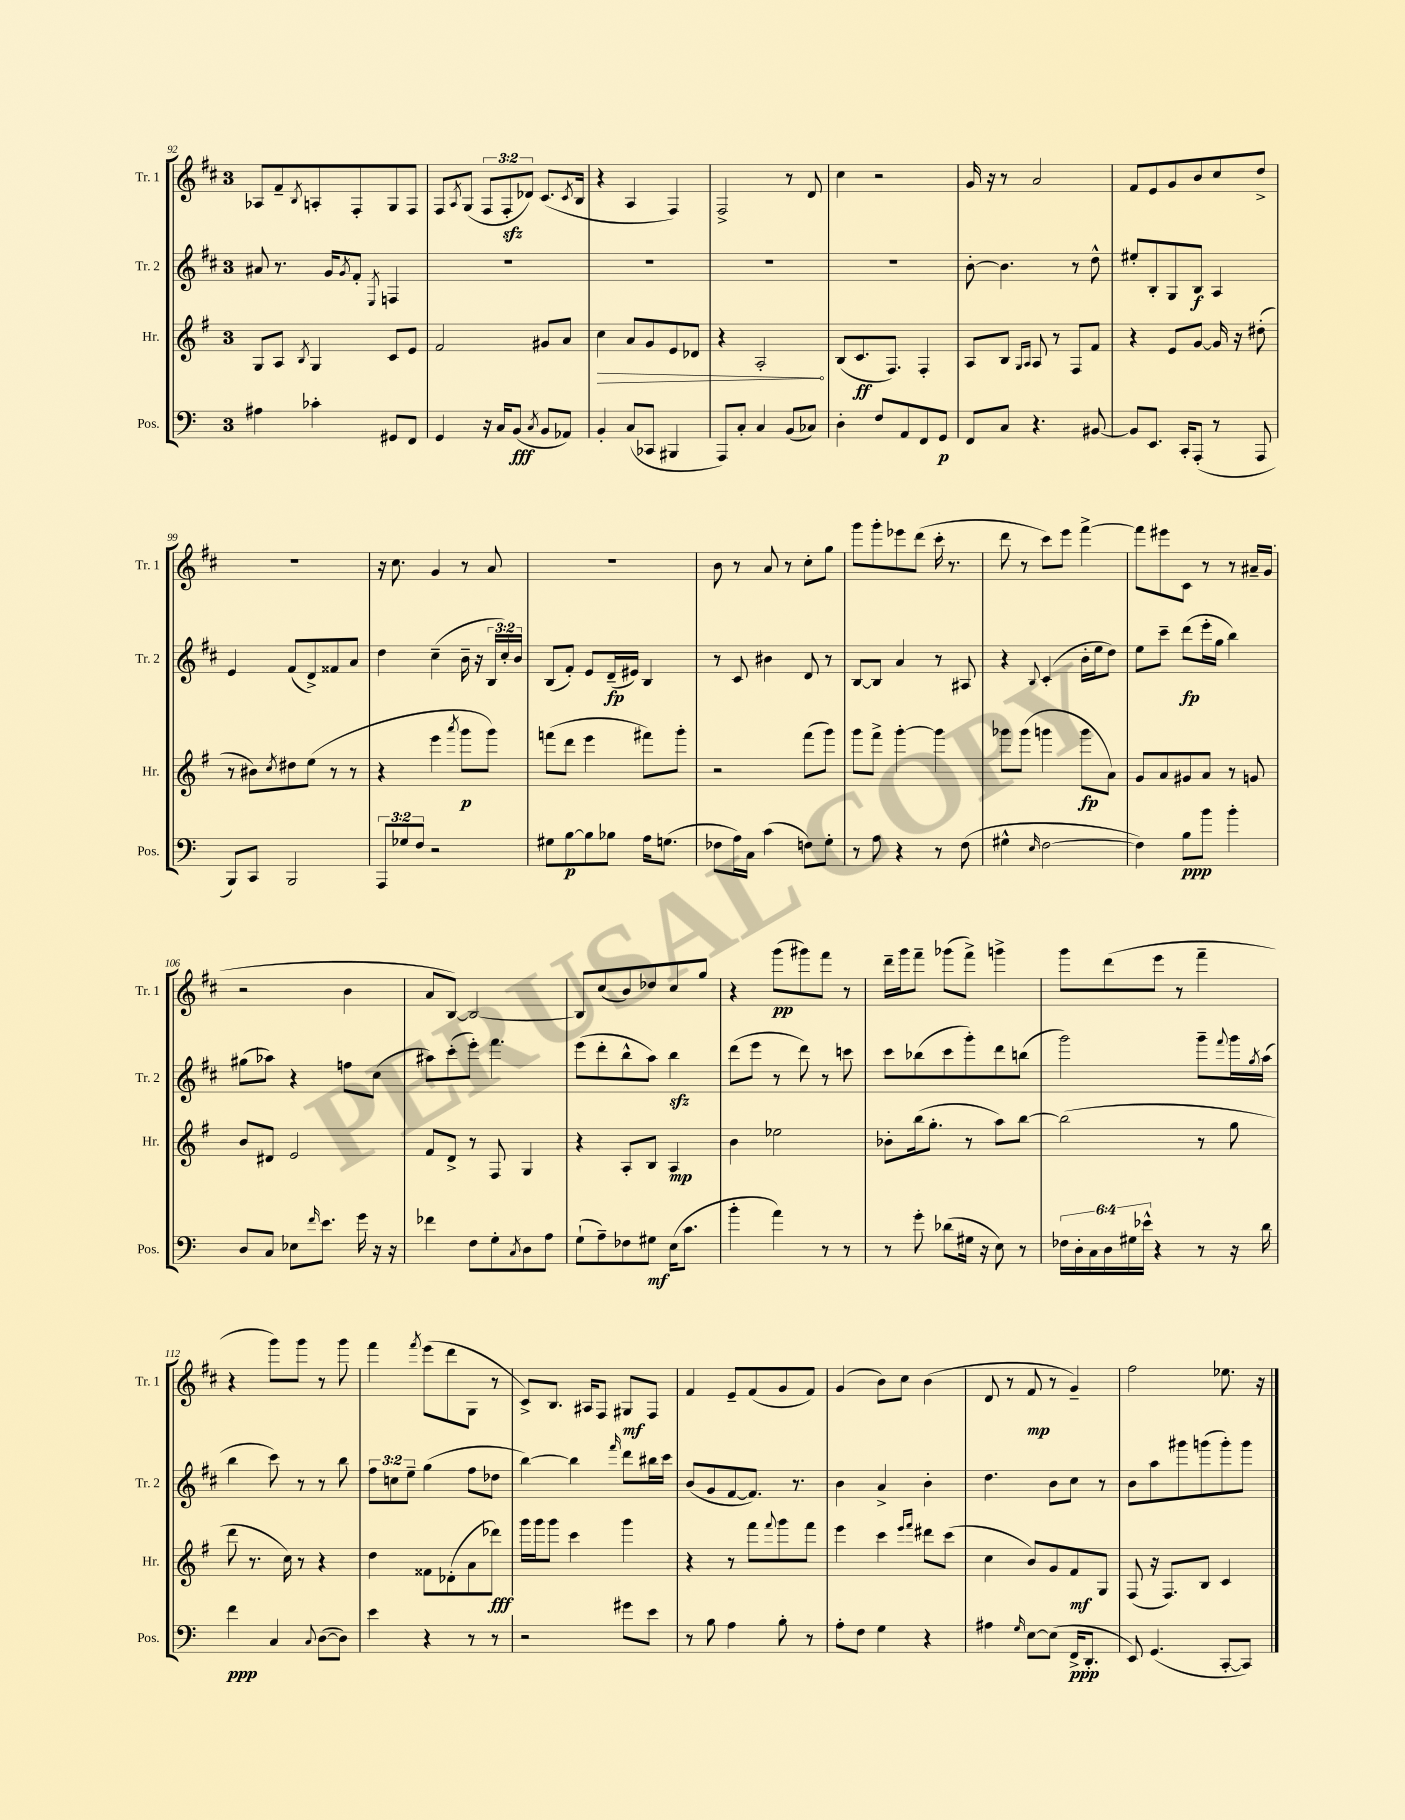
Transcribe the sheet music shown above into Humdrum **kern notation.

**kern	**dynam	**kern	**dynam	**kern	**dynam	**kern	**dynam
*part4	*part4	*part3	*part3	*part2	*part2	*part1	*part1
*staff4	*staff4	*staff3	*staff3	*staff2	*staff2	*staff1	*staff1
*I"Pos.	*	*I"Hr.	*	*I"Tr. 2	*	*I"Tr. 1	*
*I'Pos.	*	*I'Hr.	*	*I'Tr. 2	*	*I'Tr. 1	*
*clefF4	*	*clefG2	*	*clefG2	*	*clefG2	*
*k[]	*	*k[f#]	*	*k[f#c#]	*	*k[f#c#]	*
*M3/4	*	*M3/4	*	*M3/4	*	*M3/4	*
=92	=92	=92	=92	=92	=92	=92	=92
4A#X\	.	8G/L	.	8a#X/	.	8A-X/L	.
.	.	8A/J	.	8.r	.	8f#~/	.
.	.	8qB/	.	.	.	8qB/	.
4c-X'\	.	4G/	.	.	.	8An'/	.
.	.	.	.	16g/KL	.	.	.
.	.	.	.	8qg/	.	.	.
.	.	.	.	8f#'/J	.	8F#'/	.
.	.	.	.	8qE/	.	.	.
8GG#X/L	.	8c/L	.	4Fn/	.	8G/	.
8FF/J	.	8e/J	.	.	.	8F#/J	.
=93	=93	=93	=93	=93	=93	=93	=93
4GG/	.	2f#/	.	2.r	.	8F#/L	.
.	.	.	.	.	.	8qA/	.
.	.	.	.	.	.	(8G/J	.
16r	.	.	.	.	.	12F#/L	.
16C/KL	.	.	.	.	.	.	.
.	.	.	.	.	.	12F#zz'/	.
(8BB/J	fff	.	.	.	.	.	.
.	.	.	.	.	.	12d-X/J)	.
8qC/	.	.	.	.	.	.	.
8BB/L	.	8g#X/L	.	.	.	(8.c#/L	.
8AA-X/J)	.	8a/J	.	.	.	.	.
.	.	.	.	.	.	8qc#/	.
.	.	.	.	.	.	16B/Jk	.
=94	=94	=94	=94	=94	=94	=94	=94
!	!	!	!LO:HP:b	!	!	!	!
4BB'/	.	4cc\	>	2.r	.	4r	.
(8C/L	.	8a/L	.	.	.	4A/	.
8CC-X/J	.	8g/	.	.	.	.	.
4BBB#X/	.	8e/	.	.	.	4F#/)	.
.	.	8d-X/J	.	.	.	.	.
=95	=95	=95	=95	=95	=95	=95	=95
8AAA/L)	.	4r	.	2.r	.	2F#^/	.
8C'/J	.	.	.	.	.	.	.
4C/	.	2A'/	.	.	.	.	.
(8BB/L	.	.	.	.	.	8r	.
8C-X/J)	.	.	.	.	.	8d/	.
.	.	.	]	.	.	.	.
=96	=96	=96	=96	=96	=96	=96	=96
4D'\	.	(8B/L	.	2.r	.	4cc#\	.
.	.	8.c/	ff	.	.	.	.
8F/L	.	.	.	.	.	2r	.
.	.	8.F#/J)	.	.	.	.	.
8AA/	.	.	.	.	.	.	.
8FF/	.	4F#'/	.	.	.	.	.
8GG/J	p	.	.	.	.	.	.
=97	=97	=97	=97	=97	=97	=97	=97
8FF/L	.	8A/L	.	[8b'\	.	16g/	.
.	.	.	.	.	.	16r	.
8C/J	.	8B/J	.	4.b\]	.	8r	.
.	.	16qqG/LL	.	.	.	.	.
.	.	16qqA/JJ	.	.	.	.	.
4.r	.	8A/	.	.	.	2a/	.
.	.	8r	.	.	.	.	.
.	.	8F#/L	.	8r	.	.	.
[8BB#X/	.	8f#/J	.	8dd^^\	.	.	.
=98	=98	=98	=98	=98	=98	=98	=98
8BB#/L]	.	4r	.	8ee#X'/L	.	8f#/L	.
8.EE/J	.	.	.	8B'/	.	8e/	.
.	.	8e/L	.	8G/	.	8g/	.
16CC'/KL	.	.	.	.	.	.	.
(8AAA'/J	.	[8g/J	.	8B/J	f	8b/	.
8r	.	16g/]	.	4A/	.	8cc#/	.
.	.	16r	.	.	.	.	.
8AAA/	.	(8dd#X'\	.	.	.	8dd^/J	.
!!LO:LB:g=z
=99	=99	=99	=99	=99	=99	=99	=99
8BBB/L)	.	8r	.	4e/	.	2.r	.
8CC/J	.	8b#X\L)	.	.	.	.	.
.	.	8qcc/	.	.	.	.	.
2BBB/	.	8dd#X\	.	(8f#/L	.	.	.
.	.	(8ee\J	.	8d^/)	.	.	.
.	.	8r	.	8f##X/	.	.	.
.	.	8r	.	8a/J	.	.	.
=100	=100	=100	=100	=100	=100	=100	=100
12AAA/L	.	4r	.	4dd\	.	16r	.
.	.	.	.	.	.	8.cc#\	.
12G-X/	.	.	.	.	.	.	.
12F/J	.	.	.	.	.	.	.
2r	.	4eee\	.	(4cc#~\	.	4g/	.
.	.	8qaaa/	.	.	.	.	.
.	.	8ggg\L	p	16b~\	.	8r	.
.	.	.	.	16r	.	.	.
.	.	8ggg\J)	.	24B/LL	.	8a/	.
.	.	.	.	24cc#'/)	.	.	.
.	.	.	.	24b/JJ	.	.	.
=101	=101	=101	=101	=101	=101	=101	=101
8G#X\L	.	(8fffn\L	.	(8B/L	.	2.r	.
[8B\	p	8ddd\J	.	8f#'/J)	.	.	.
8B\]	.	4eee\	.	8e/L	.	.	.
8B-X\J	.	.	.	(16d~/L	fp	.	.
.	.	.	.	16e#X/JJ)	.	.	.
16A\KL	.	8fff#X\L)	.	4B/	.	.	.
(8.Gn\J	.	.	.	.	.	.	.
.	.	8ggg'\J	.	.	.	.	.
=102	=102	=102	=102	=102	=102	=102	=102
8F-X\L	.	2r	.	8r	.	8b\	.
16A\L)	.	.	.	8c#/	.	8r	.
16C\JJ	.	.	.	.	.	.	.
(4c\	.	.	.	4b#X\	.	8a/	.
.	.	.	.	.	.	8r	.
8Fn\L)	.	(8fff#\L	.	8d/	.	8cc#'\L	.
8G'\J	.	8ggg\J)	.	8r	.	8gg\J	.
=103	=103	=103	=103	=103	=103	=103	=103
8r	.	8ggg\L	.	[8B/L	.	8ggg\L	.
8A\	.	8fff#^\J	.	8B/J]	.	8ggg'\	.
4r	.	[4ggg'\	.	4a/	.	8eee-X\	.
.	.	.	.	.	.	(8ddd\J	.
8r	.	4ggg\]	.	8r	.	16ccc#'\	.
.	.	.	.	.	.	8.r	.
(8F\	.	.	.	8A#X/	.	.	.
=104	=104	=104	=104	=104	=104	=104	=104
4G#X^^\	.	8ggg-X\L	.	4r	.	8ddd\	.
.	.	(8ggg-\J	.	.	.	8r	.
16qqE/	.	.	.	8qqB/	.	.	.
[2F\	.	4gggn\	.	(4c#'/	.	8ccc#\L)	.
.	.	.	.	.	.	8eee\J	.
.	.	8ggg\L	fp	16b'\LL	.	[4fff#^\	.
.	.	.	.	16ee\J	.	.	.
.	.	8a\J)	.	8dd\J)	.	.	.
=105	=105	=105	=105	=105	=105	=105	=105
4F\])	.	8g/L	.	8ee\L	.	8fff#\L]	.
.	.	8a/	.	8ccc#~\J	.	8eee#X\	.
8B\L	ppp	8g#X/	.	(8ddd\L	fp	8c#\J	.
8b\J	.	8a/J	.	16eee'\L	.	8r	.
.	.	.	.	16gg\JJ	.	.	.
4b'\	.	8r	.	4bb\)	.	8r	.
.	.	8gn/	.	.	.	16a#X~/LL	.
.	.	.	.	.	.	(16g/JJ	.
!!LO:LB:g=z
=106	=106	=106	=106	=106	=106	=106	=106
8D/L	.	8b/L	.	(8gg#X\L	.	2r	.
8C/J	.	8d#X/J	.	8aa-X\J)	.	.	.
8E-X\L	.	2e/	.	4r	.	.	.
16qqf/	.	.	.	.	.	.	.
8.e\J	.	.	.	.	.	.	.
.	.	.	.	8ffn\L	.	4b\	.
16g\	.	.	.	.	.	.	.
16r	.	.	.	(8cc#\J	.	.	.
16r	.	.	.	.	.	.	.
=107	=107	=107	=107	=107	=107	=107	=107
4f-X\	.	8f#/L	.	8aa#X\L)	.	8a/L	.
.	.	8d^/J	.	(8ccc#'\	.	[8B/J)	.
8F\L	.	8r	.	8eee'\J)	.	2B/_	.
8G'\	.	8F#/	.	4.fff#\	.	.	.
8qC/	.	.	.	.	.	.	.
8D\	.	4G/	.	.	.	.	.
8A\J	.	.	.	.	.	.	.
=108	=108	=108	=108	=108	=108	=108	=108
(8G`\L	.	4r	.	(8eee\L	.	8B/L]	.
8A~\)	.	.	.	8ddd'\	.	(8cc#/	.
8F-X\	.	8A'/L	.	8bb^^\	.	8b/)	.
8G#X\J	mf	8B/J	.	8aa\J)	.	8dd-X/	.
(16E\KL	.	4A/	mp	4bbzz\	.	8cc#/	.
8.c\J	.	.	.	.	.	.	.
.	.	.	.	.	.	8gg/J	.
=109	=109	=109	=109	=109	=109	=109	=109
4b'\	.	4b\	.	(8ddd\L	.	4r	.
.	.	.	.	8eee\J	.	.	.
4a\)	.	2ee-X\	.	8r	.	(8ggg\L	pp
.	.	.	.	8ddd\)	.	8ggg#X\)	.
8r	.	.	.	8r	.	8fff#\J	.
8r	.	.	.	8cccn\	.	8r	.
=110	=110	=110	=110	=110	=110	=110	=110
8r	.	8b-X'\L	.	8ccc#\L	.	16ddd~\LL	.
.	.	.	.	.	.	16ggg\J	.
8g'\	.	(16bb\k	.	(8bb-X\	.	8fff#~\J	.
.	.	8.gg'\J	.	.	.	.	.
(8d-X\L	.	.	.	8ccc#\	.	(8ggg-X\L	.
16G#X\Jk	.	8r	.	8ggg'\)	.	8fff#^\J)	.
16r	.	.	.	.	.	.	.
8E\)	.	8aa\L)	.	8ddd\	.	4gggn^\	.
8r	.	[8bb\J	.	(8bbn\J	.	.	.
=111	=111	=111	=111	=111	=111	=111	=111
24F-X\LL	.	(2bb\]	.	2ggg\)	.	8ggg\L	.
24D'\	.	.	.	.	.	.	.
24C\	.	.	.	.	.	.	.
24D\	.	.	.	.	.	(8ddd\	.
24G#X\	.	.	.	.	.	.	.
24e-X^^\JJ	.	.	.	.	.	.	.
4r	.	.	.	.	.	8eee\J	.
.	.	.	.	.	.	8r	.
8r	.	8r	.	8ggg~\L	.	4fff#~\	.
.	.	.	.	8qqfff#/	.	.	.
16r	.	8gg\	.	16ggg\L	.	.	.
.	.	.	.	8qgg/	.	.	.
16d\	.	.	.	(16aa\JJ	.	.	.
!!LO:LB:g=z
=112	=112	=112	=112	=112	=112	=112	=112
4f\	ppp	8ddd\	.	4bb\	.	4r	.
.	.	8.r	.	.	.	.	.
4C/	.	.	.	8ccc#\)	.	8ggg\L)	.
.	.	16cc\)	.	.	.	.	.
.	.	8r	.	8r	.	8ggg\J	.
8qqC/	.	.	.	.	.	.	.
([8D\L	.	4r	.	8r	.	8r	.
8D\J])	.	.	.	8bb\	.	8ggg\	.
=113	=113	=113	=113	=113	=113	=113	=113
4e\	.	4dd\	.	12ff#\L	.	4fff#\	.
.	.	.	.	12ccn\	.	.	.
.	.	.	.	12ee~\J	.	.	.
.	.	.	.	.	.	8qfff#/	.
4r	.	8f##X\L	.	(4gg\	.	(8eee\L	.
.	.	(8d-X'\	.	.	.	8ddd\	.
8r	.	8a\	.	8ff#\L	.	8G\J	.
8r	.	8ddd-X\J)	fff	8dd-X\J	.	8r	.
=114	=114	=114	=114	=114	=114	=114	=114
2r	.	16ggg\LL	.	[4bb\)	.	8c#^/L)	.
.	.	16ggg\J	.	.	.	.	.
.	.	8ggg\J	.	.	.	8.B/J	.
.	.	4ccc\	.	4bb\]	.	.	.
.	.	.	.	.	.	16A#X/KL	.
.	.	.	.	.	.	8F#/J	.
.	.	.	.	16qqfff#/	.	.	.
8g#X\L	.	4ggg\	.	8ddd\L	.	8G#X/L	mf
8e\J	.	.	.	16bb#X\L	.	8F#/J	.
.	.	.	.	16ccc#\JJ	.	.	.
=115	=115	=115	=115	=115	=115	=115	=115
8r	.	4r	.	(8b/L	.	4f#/	.
8B\	.	.	.	8g/	.	.	.
4A\	.	8r	.	[8f#/	.	8e~/L	.
.	.	8fff#\L	.	8.f#/J])	.	(8f#/	.
.	.	8qqfff#/	.	.	.	.	.
8B'\	.	8ggg\	.	.	.	8g/	.
.	.	.	.	8.r	.	.	.
8r	.	8fff#\J	.	.	.	8f#/J)	.
=116	=116	=116	=116	=116	=116	=116	=116
8A'\L	.	4eee\	.	4b\	.	(4g/	.
8F\J	.	.	.	.	.	.	.
4G\	.	4ccc\	.	4a^/	.	8b\L)	.
.	.	.	.	.	.	8cc#\J	.
.	.	16qqeee/LL	.	.	.	.	.
.	.	16qqfff#/JJ	.	.	.	.	.
4r	.	8ddd#X\L	.	4b'\	.	(4b\	.
.	.	(8ccc\J	.	.	.	.	.
=117	=117	=117	=117	=117	=117	=117	=117
4A#X\	.	4cc\	.	4.dd\	.	8d/	.
.	.	.	.	.	.	8r	.
16qqG/	.	.	.	.	.	.	.
[8E\L	.	8b/L)	.	.	.	8f#/	mp
(8E\J]	.	8g/	.	8b\L	.	8r	.
16FF^/KL	ppp	8f#/	mf	8cc#\J	.	4g~/)	.
8.DD'/J	.	.	.	.	.	.	.
.	.	8G/J	.	8r	.	.	.
=118	=118	=118	=118	=118	=118	=118	=118
8EE/)	.	(8F#/	.	8b\L	.	2ff#\	.
(4.GG/	.	16r	.	8aa\	.	.	.
.	.	8.F#/L)	.	.	.	.	.
.	.	.	.	8ggg#X\	.	.	.
.	.	8B/J	.	(8gggn\	.	.	.
[8CC'/L	.	4c/	.	8ggg'\)	.	8.ee-X\	.
8CC/J])	.	.	.	8ggg\J	.	.	.
.	.	.	.	.	.	16r	.
==	==	==	==	==	==	==	==
*-	*-	*-	*-	*-	*-	*-	*-
